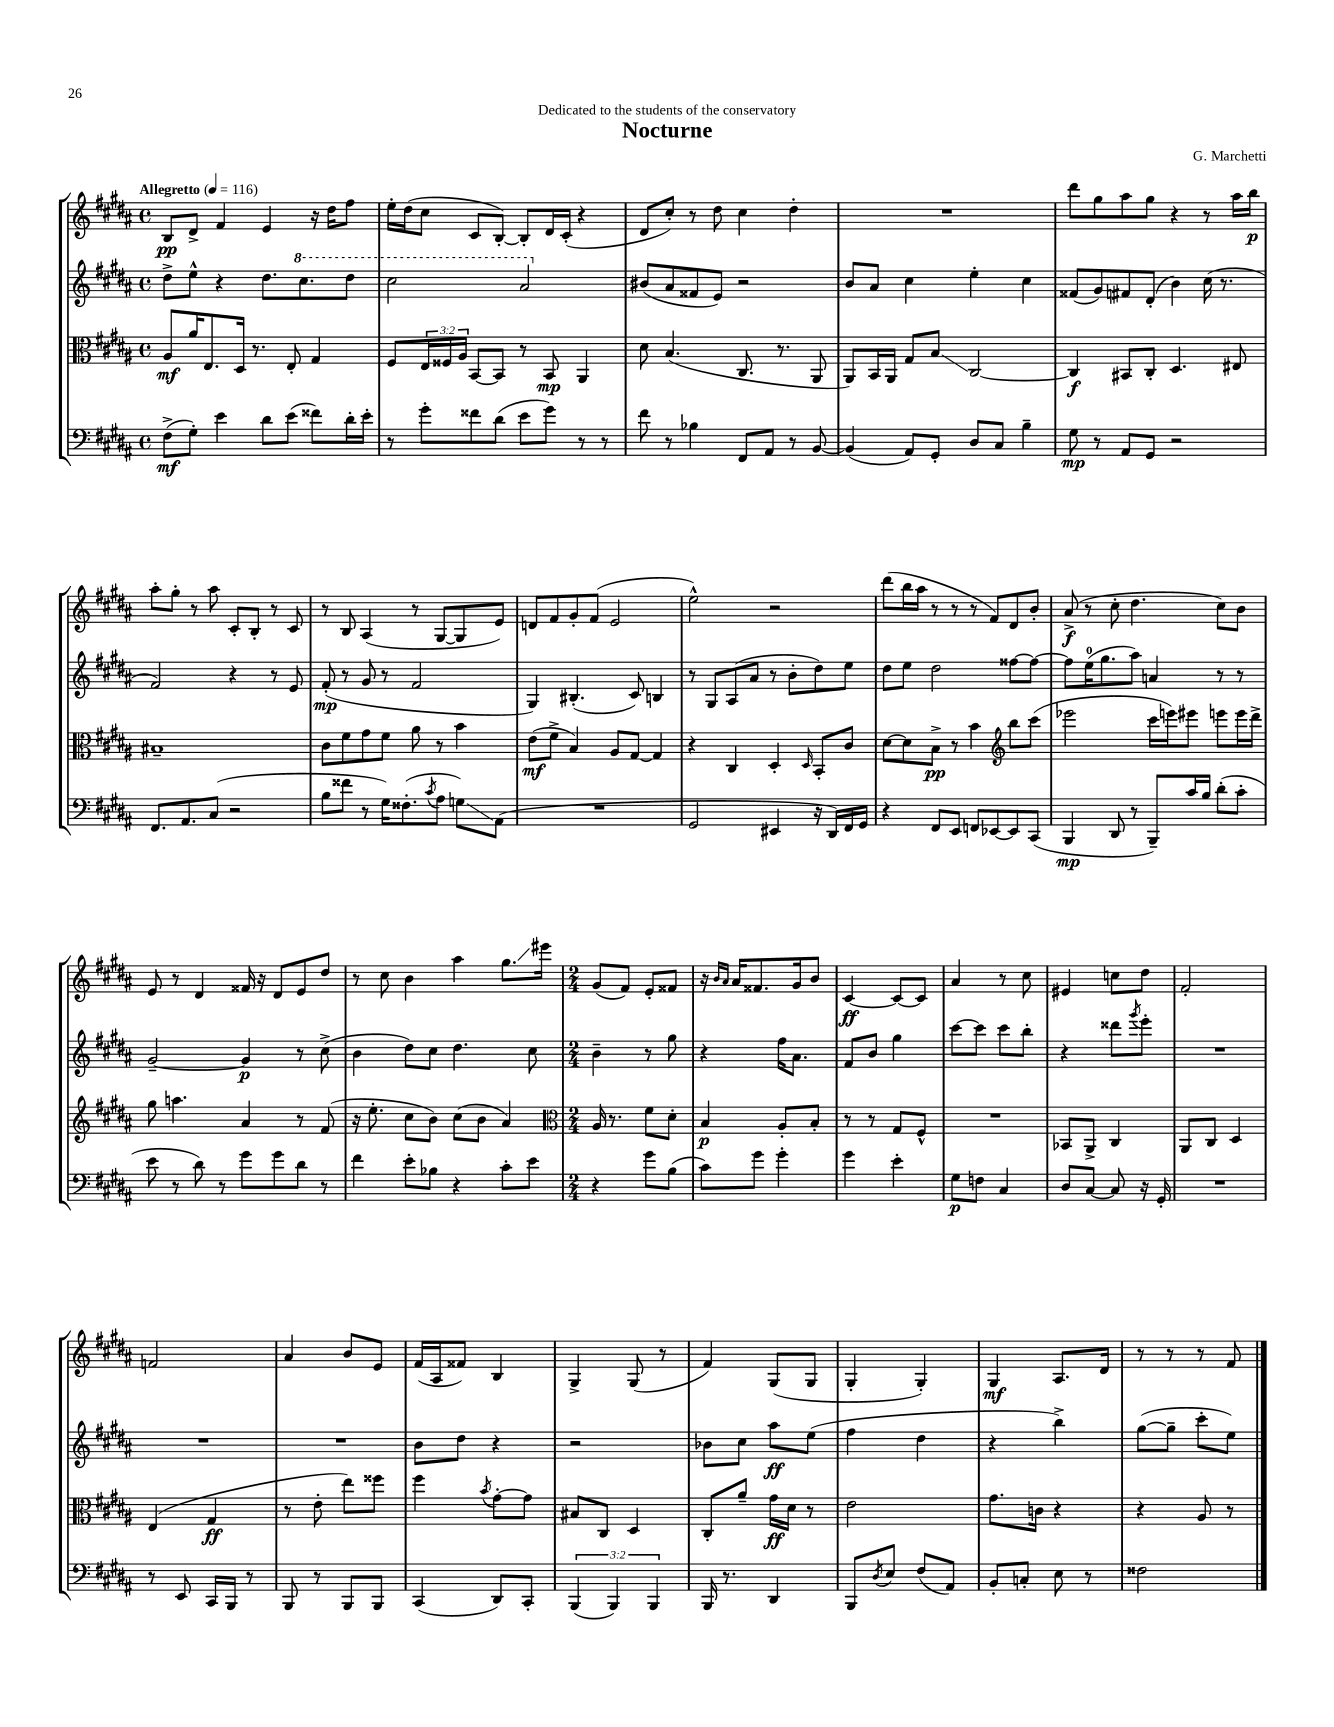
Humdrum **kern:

**kern	**kern	**kern	**kern
*staff4	*staff3	*staff2	*staff1
*clefF4	*clefC3	*clefG2	*clefG2
*k[f#c#g#d#a#]	*k[f#c#g#d#a#]	*k[f#c#g#d#a#]	*k[f#c#g#d#a#]
*M4/4	*M4/4	*M4/4	*M4/4
*met(c)	*met(c)	*met(c)	*met(c)
*MM116	*MM116	*MM116	*MM116
(8F#^	8A#	8dd#^	8B
8G#')	16a#	8ee^^	8d#^
.	8.E	.	.
4e	.	4r	4f#
.	16D#	.	.
.	8.r	.	.
8d#	.	8.dd#	4e
(8e	8E'	.	.
.	.	8.ccc#	.
8f##)	4G#	.	16r
.	.	.	16dd#
16d#'	.	8ddd#	8ff#
16e'	.	.	.
=	=	=	=
8r	8F#	2ccc#	16ee'
.	.	.	(16dd#
8g#'	24E	.	8cc#
.	24F##	.	.
.	24A#	.	.
8f##	[8BB	.	8c#
(8d#	8BB]	.	[8B')
8e	8r	2aa#	8B']
8g#)	8BB	.	16d#
.	.	.	(16c#'
8r	4AA#	.	4r
8r	.	.	.
=	=	=	=
8f#	8d#	(8b#	8d#
8r	(4.B	8a#	8cc#')
4B-	.	8f##	8r
.	.	8e)	8dd#
8FF#	8.C#	2r	4cc#
8AA#	.	.	.
.	8.r	.	.
8r	.	.	4dd#'
[8BB	8AA#	.	.
=	=	=	=
(4BB]	8AA#)	8b	1r
.	16BB	8a#	.
.	16AA#	.	.
8AA#)	8G#	4cc#	.
8GG#'	8B	.	.
8D#	[2C#	4ee'	.
8C#	.	.	.
4B~	.	4cc#	.
=	=	=	=
8G#	4C#]	(8f##	8ddd#
8r	.	8g#)	8gg#
8AA#	8BB#	8f#	8aa#
8GG#	8C#'	(8d#'	8gg#
2r	4.D#	4b)	4r
.	.	(16cc#	8r
.	.	8.r	.
.	8E#	.	16aa#
.	.	.	16bb
=	=	=	=
8.FF#	1B#~	2f#)	8aa#'
.	.	.	8gg#'
8.AA#	.	.	.
.	.	.	8r
(8C#	.	.	8aa#
2r	.	4r	8c#'
.	.	.	8B'
.	.	8r	8r
.	.	8e	8c#
=	=	=	=
8B	8c#	(8f#'	8r
8f##	8f#	8r	8B
8r	8g#	8g#	(4A#
16G#)	8f#	8r	.
(8.F##'	.	.	.
.	8a#	2f#	8r
8qc#	.	.	.
8A#	8r	.	[8G#
8G)	4b	.	8G#]
(8AA#	.	.	8e)
=	=	=	=
1r	(8e	4G#)	8d
.	8f#^	.	8f#
.	4B)	(4.B#'	8g#'
.	.	.	(8f#
.	8A#	.	2e
.	[8G#	8c#)	.
.	4G#]	4B	.
=	=	=	=
2GG#	4r	8r	2ee^^)
.	.	8G#	.
.	4C#	(8A#	.
.	.	8a#	.
4EE#	4D#'	8r	2r
.	.	8b'	.
.	16qqD#	.	.
16r	8BB'	8dd#)	.
16DD#)	.	.	.
16FF#	8c#	8ee	.
16GG#	.	.	.
=	=	=	=
4r	[8d#	8dd#	(8ddd#
.	8d#]	8ee	16bb
.	.	.	16aa#
8FF#	8B^	2dd#	8r
8EE	8r	.	8r
8FF	4b	.	8r
[8EE-	.	.	8f#)
*	*clefG2	*	*
8EE-]	8bb	[8ff##	8d#
(8CC#	(8ccc#	8ff##_	8b'
=	=	=	=
4BBB	2eee-	8ff##]	(8a#^
.	.	(16ee	8r
.	.	8.gg#	.
8DD#	.	.	8cc#'
8r	.	8aa#)	4.dd#
8BBB~)	16ccc#	4a	.
.	16eee)	.	.
16c#	8eee#	.	.
16B	.	.	.
(8d#'	8eee	8r	8cc#)
8c#'	16eee	8r	8b
.	16ddd#^	.	.
=	=	=	=
8e	8gg#	[2g#~	8e
8r	4.aa	.	8r
8d#)	.	.	4d#
8r	.	.	.
8g#	4a#	4g#]	16f##
.	.	.	16r
8g#	.	.	8d#
8d#	8r	8r	8e
8r	(8f#	(8cc#^	8dd#
=	=	=	=
4f#	16r	4b	8r
.	8.ee'	.	.
.	.	.	8cc#
8e'	8cc#	8dd#)	4b
8B-	8b)	8cc#	.
4r	(8cc#	4.dd#	4aa#
.	8b	.	.
8c#'	4a#)	.	8.gg#
8e	.	8cc#	.
.	.	.	16eee#
=	=	=	=
*	*clefC3	*	*
*M2/4	*M2/4	*M2/4	*M2/4
4r	16A#	4b~	(8g#
.	8.r	.	.
.	.	.	8f#)
8g#	8f#	8r	8e'
(8B	8d#'	8gg#	8f##
=	=	=	=
8c#)	4B	4r	16r
.	.	.	16qqb
.	.	.	16qqa#
.	.	.	16a#
8g#	.	.	8.f##
4g#'	8A#'	16ff#	.
.	.	8.a#	16g#
.	8B'	.	8b
=	=	=	=
4g#	8r	8f#	[4c#
.	8r	8b	.
4e'	8G#	4gg#	8c#_
.	8F#^^	.	8c#]
=	=	=	=
8G#	2r	[8ccc#	4a#
8F	.	8ccc#]	.
4C#	.	8ccc#	8r
.	.	8bb'	8cc#
=	=	=	=
8D#	8BB-	4r	4e#
[8C#	8AA#^	.	.
8C#]	4C#	8ddd##	8cc
.	.	8qggg#	.
16r	.	8eee'	8dd#
16GG#'	.	.	.
=	=	=	=
2r	8AA#	2r	2f#'
.	8C#	.	.
.	4D#	.	.
=	=	=	=
8r	(4E	2r	2f
8EE	.	.	.
16CC#	4G#	.	.
16BBB	.	.	.
8r	.	.	.
=	=	=	=
8BBB	8r	2r	4a#
8r	8e'	.	.
8BBB	8ee)	.	8b
8BBB	8ff##	.	8e
=	=	=	=
(4CC#	4ff#	8b	(16f#
.	.	.	16A#
.	.	8dd#	8f##)
.	8qb	.	.
8DD#)	[8g#'	4r	4B
8CC#'	8g#]	.	.
=	=	=	=
(6BBB	8B#	2r	4G#^
.	8C#	.	.
6BBB)	.	.	.
.	4D#	.	(8G#
6BBB	.	.	.
.	.	.	8r
=	=	=	=
16BBB	8C#'	8b-	4f#)
8.r	.	.	.
.	8a#~	8cc#	.
4DD#	16g#	8aa#	(8G#
.	16d#	.	.
.	8r	(8ee	8G#
=	=	=	=
8BBB	2e	4ff#	4G#'
8qD#	.	.	.
8E	.	.	.
(8F#	.	4dd#	4G#')
8AA#)	.	.	.
=	=	=	=
8BB'	8.g#	4r	4G#
8C'	.	.	.
.	16c	.	.
8E	4r	4bb^)	8.A#
8r	.	.	.
.	.	.	16d#
=	=	=	=
2F##	4r	([8gg#	8r
.	.	8gg#~]	8r
.	8A#	8ccc#'	8r
.	8r	8ee)	8f#
==	==	==	==
*-	*-	*-	*-
